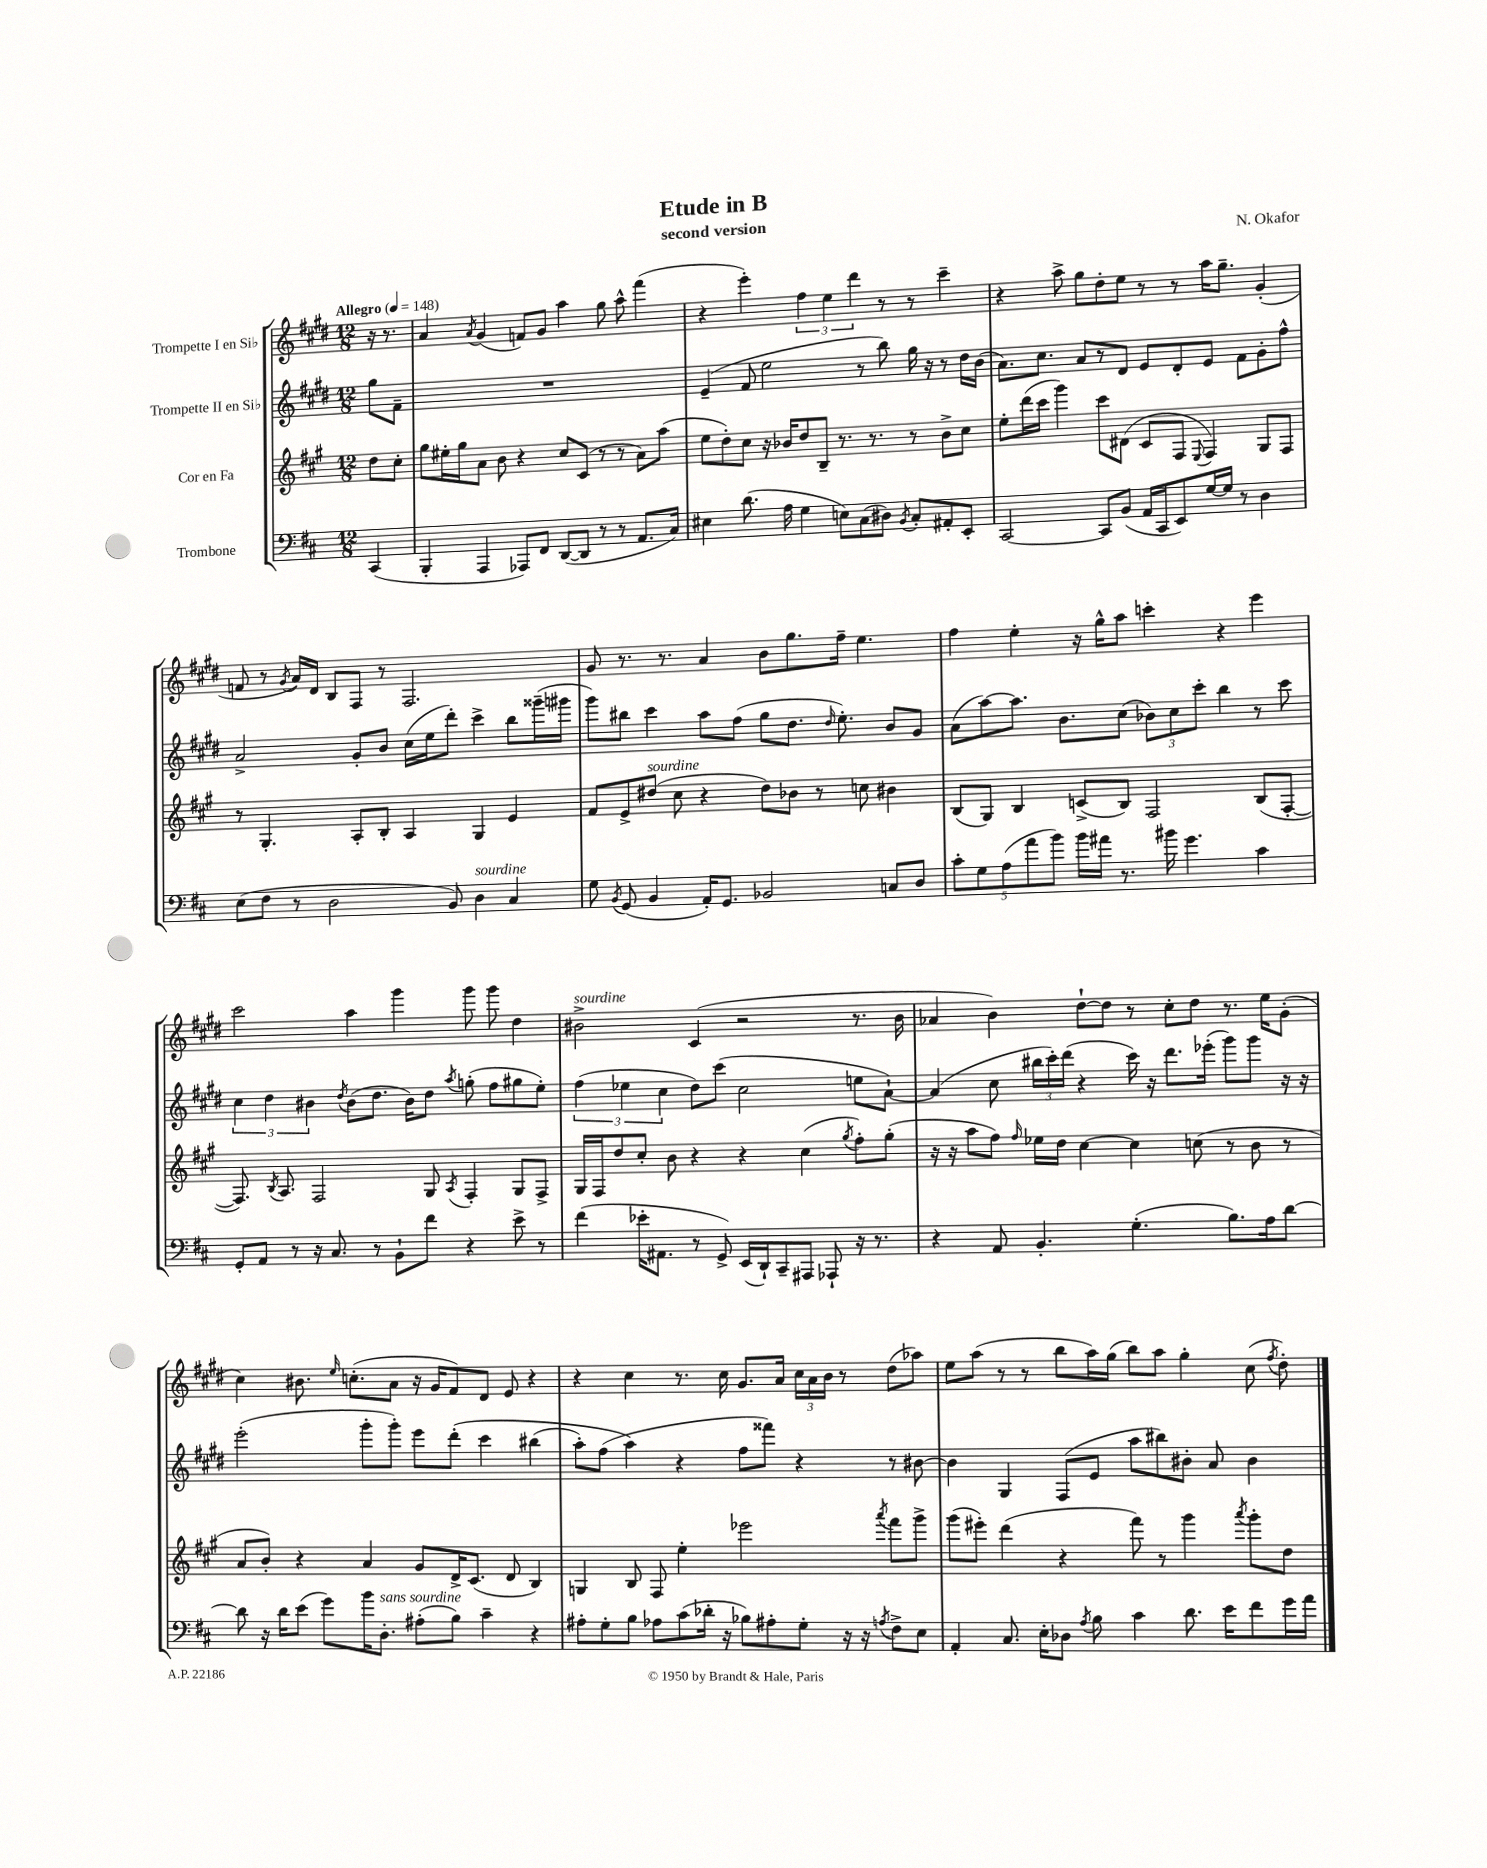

**kern	**kern	**kern	**kern
*staff4	*staff3	*staff2	*staff1
*clefF4	*clefG2	*clefG2	*clefG2
*k[f#c#]	*k[f#c#g#]	*k[f#c#g#d#]	*k[f#c#g#d#]
*M12/8	*M12/8	*M12/8	*M12/8
*MM148	*MM148	*MM148	*MM148
(4CC#/	8dd\L	8gg#\L	16r
.	.	.	8.r
.	8cc#'\J	8f#~\J	.
=	=	=	=
4BBB'/	8gg#\L	1.r	4a/
.	16ee#'\L	.	.
.	16gg#\J	.	.
.	.	.	8qa/
4AAA/	8a\J	.	(4g#/
.	8b\	.	.
8AAA-/L)	4r	.	8f/L)
8FF#/J	.	.	8g#/J
([8DD/L	8cc#/L	.	4aa\
8DD/]J	(8c#/J	.	.
8r	8r	.	8gg#\
8r	8r	.	8aa^^\
8.AA/L	8a\L)	.	(4fff#\
.	(8aa\J	.	.
16C#/Jk)	.	.	.
=	=	=	=
4E#\	8ee\L	(4e~/	4r
.	8dd'\)	.	.
(8.d\	8cc#\J	8f#/	4eee'\)
.	16r	2ee\	.
16A\	16b-/LK	.	.
4G\	8dd/	.	6ff#\
.	8B~/J	.	.
.	.	.	6ee\
8E\L)	8.r	.	.
.	.	.	6ddd#\
(8C#\	.	8r	.
.	8.r	.	.
8D#\J)	.	8bb\)	8r
8qBB/	.	.	.
8C#'/L	8r	16gg#\	8r
.	.	16r	.
8AA#'/	8b-^\L	8r	4ccc#~\
8EE'/J	8cc#\J	16dd#\LL	.
.	.	(16b\JJ	.
=	=	=	=
[2CC#/	8ee'\L	8.a\L)	4r
.	(16ddd\L	.	.
.	16ccc#\JJ	8.cc#\J	.
.	4ggg#\)	.	8aa^\
.	.	8a/L	8gg#\L
8CC#/]L	8ccc#\L	8r	8dd#'\
(8BB/J	(8d#\J	8d#/J	8ee\J
16AA/LL	8c#/L	8e/L	8r
16CC#/J	.	.	.
8EE/)	8F#/J	8d#'/	8r
.	8qqE/	.	.
[16G/L	4F#/)	8e/J	16aa\LK
16G/]JJ	.	.	8.gg#~\J
8r	.	8f#\L	.
4D\	8G#/L	8g#'\	(4g#'/
.	8F#/J	8ff#^^\J	.
=	=	=	=
(8E\L	8r	2a^/	8f/
8F#\J	4.G#'/	.	8r
.	.	.	8qg#/
8r	.	.	16a/LL)
.	.	.	16d#/JJ
2D\	.	.	8B/L
.	8A'/L	8g#'/L	8F#/J
.	8B'/J	8b/J	8r
.	4A/	(16cc#\LL	2.F#/
.	.	16ee\J	.
8BB/)	.	8ddd#'\J)	.
4D\	4G#/	4ccc#^\	.
4C#/	4e/	8bb\L	.
.	.	(16ggg##~\L	.
.	.	16ggg#\JJ	.
=	=	=	=
8G\	8f#/L	8ggg#\L)	8g#/
8qBB/	.	.	.
(8GG/	8e^/	8bb#\J	8.r
4BB/	(8dd#/J	4ccc#\	.
.	.	.	8.r
.	8cc#\	.	.
16AA'/LK)	4r	8aa\L	4a/
8.GG/J	.	.	.
.	.	(8ff#\J	.
2BB-/	8dd#\L)	8gg#\L	8b\L
.	8b-\J	8.dd#\J	8.gg#\
.	8r	.	.
.	.	16qqdd#/	.
.	.	8.ee'\)	16ff#~\Jk
.	8cc\	.	4.ee\
8C/L	4b#\	8b/L	.
8D/J	.	8g#/J	.
=	=	=	=
10c#'\L	(8B/L	(8a\L	4ff#\
10G\	.	.	.
.	8G#/J)	[8aa\)	.
(10A\	.	.	.
.	4B/	8.aa\]J	4ee'\
10a\	.	.	.
10b\J)	.	.	.
.	.	8.b\L	.
16b\LL	(8c^/L	.	16r
16a#\JJ	.	.	16gg#^^\LK
8.r	8B/J)	(8cc#\J	8aa\J
.	2F#/	12b-\L)	4ccc'\
16b#\	.	.	.
.	.	12cc#\	.
4.g\	.	.	.
.	.	12ccc#'\J	.
.	.	4bb\	4r
4c#\	(8B/L	8r	4eee\
.	[8F#'/J	8ccc#\	.
=	=	=	=
8GG'/L	8.F#/])	6cc#\	2ccc#\
8AA/J	.	.	.
.	.	6dd#\	.
.	8qB/	.	.
.	8.A/	.	.
8r	.	.	.
.	.	6b#\	.
16r	2F#/	.	.
8.C#/	.	.	.
.	.	8qdd#/	.
.	.	(8b#\L	4aa\
8r	.	8.dd#\J	.
8BB`\L	.	.	4ggg#\
.	.	16b#\LK)	.
8f#\J	8G#/	8dd#\J	.
.	8qA/	8qaa/	.
4r	4F#'/	(8gg'\	8ggg#\
.	.	8ff#\L	8ggg#\
8e^\	8G#/L	8gg#\	4dd#\
8r	8F#^/J	8ee'\J)	.
=	=	=	=
(4f#\	16G#/LL	(6ff#\	2b#^\
.	16F#/J	.	.
.	8dd/	.	.
.	.	6ee-\	.
16e-'\LK	8cc#'/J	.	.
8.AA#\J	.	.	.
.	.	6cc#\	.
.	8b\	.	.
8r	4r	8dd#\L)	(4c#/
8GG^/)	.	(8ccc#\J	.
(16EE/LL	4r	2cc#\	2r
16DD`/J)	.	.	.
8CC#~/	.	.	.
8AAA#/J	(4cc#\	.	.
8AAA-`/	.	.	.
.	8qgg#/	.	.
16r	8ff#'\L)	8ee\L	8.r
8.r	.	.	.
.	(8gg#'\J	[8a`\J)	.
.	.	.	16b#\
=	=	=	=
4r	16r	(4a/]	4a-/
.	16r	.	.
.	8aa\L	.	.
8AA/	8ff#\J)	8cc#\	4b\)
.	16qqff#/	.	.
4.BB'/	16ee-\LL	24bb#\LL	.
.	.	24ccc#'\)	.
.	16dd\JJ	.	.
.	.	(24ddd#\JJ	.
.	[4cc#\	4r	[8dd#`\L
.	.	.	8dd#\]J
(4.G'\	4cc#\]	16ccc#\)	8r
.	.	16r	.
.	.	8.ddd#\L	8cc#'\L
.	(8cc\	.	8dd#\J
.	.	(16eee-'\Jk	.
8.B\L)	8r	8ggg#\L)	8.r
.	8b\	8ggg#\J	.
16A\k	.	.	16ee\LK
[8d\J	8r	16r	(8g#'\J
.	.	16r	.
=	=	=	=
8d\]	8a/L	(2eee'\	4cc#\)
16r	8b'/J)	.	.
16d\LK	.	.	.
(8e\J	4r	.	8.b#\
8g\L)	.	.	.
.	.	.	16qqee/
.	.	.	(8.cc'\L
16b\K	4a/	8ggg#'\L	.
8.D'\J	.	.	.
.	.	8ggg#'\J)	8a\J
(8A#'\L	8g#/L	8eee\L	16r
.	.	.	16g#/LK
8B\J)	16d^/K	&(8ddd#'\J	8f#/)
.	(8.c#/J	.	.
4c#~\	.	4ccc#\	8d#/J
.	8d/	.	8e/
4r	4B/)	(4bb#\	4r
=	=	=	=
8A#'\L	4G/	8aa'\L)	4r
8G'\	.	(8ff#\J	.
8B\J	8B/	4aa\&)	4cc#\
8A-\L	8F#/	.	.
(8c#\	4ee'\	4r	8.r
16d-'\Jk	.	.	.
16r	.	.	16cc#\
8B-\L)	2eee-\	8ff#\L	8.g#/L
8A#'\	.	8fff##\J)	.
.	.	.	16a/Jk
8G'\J	.	4r	24cc#\LL
.	.	.	24a\
.	.	.	24b\JJ
16r	.	.	8r
16r	.	.	.
8qA/	8qaaa/	.	.
8F#^\L	8fff#\L	8r	(8dd#\L
8E\J	8ggg#^\J	[8b#\	8aa-\J)
=	=	=	=
4AA'/	(8ggg#\L	4b#\]	8ee\L
.	8eee#'\J)	.	(8aa\J
8.C#/	(4ddd\	4G#/	8r
.	.	.	8r
16E'\LK	.	.	.
8D-\J	4r	(8F#/L	8bb\L
8qA/	.	.	.
8B\	.	8e/J	16aa\L)
.	.	.	(16gg#\JJ
4c#\	8fff#\)	8aa\L	8bb\L)
.	8r	8bb#\)	8aa\J
8.d\	4ggg#\	8b#'\J	4gg#'\
.	.	8a/	.
16e\LK	.	.	.
.	8qaaa/	.	.
8f#\	8ggg#'\L	4b#\	(8cc#\
.	.	.	8qff#/
16g\L	8dd\J	.	8dd#'\)
16a\JJ	.	.	.
==	==	==	==
*-	*-	*-	*-
